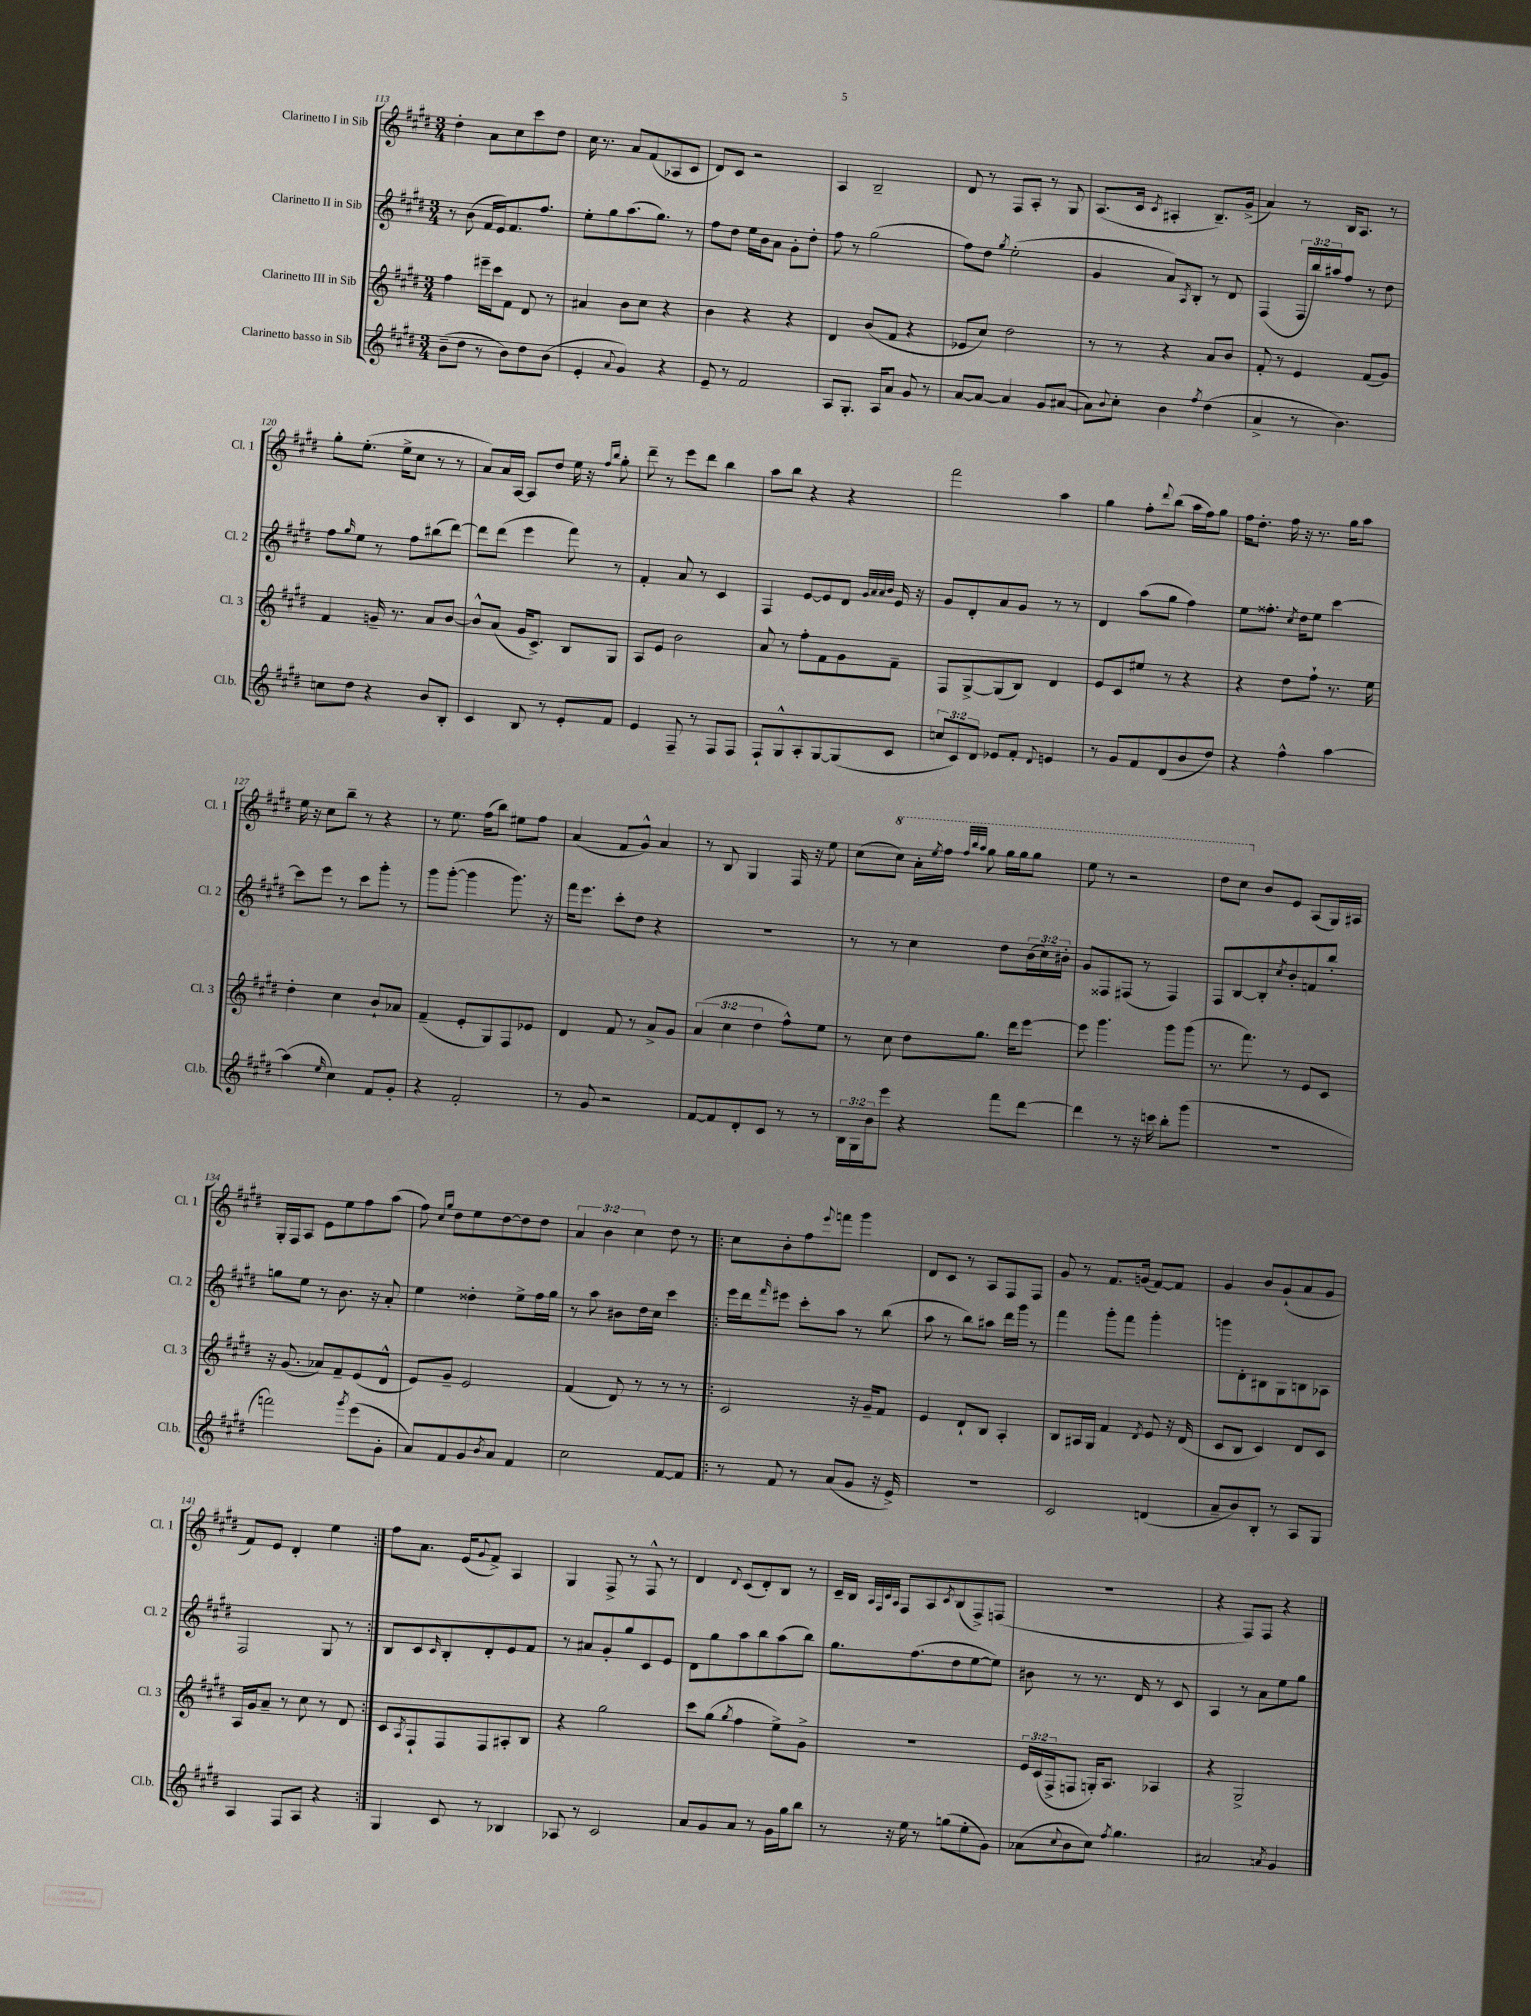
<<
\new StaffGroup <<
\new Staff = "s0" \with { instrumentName = "Clarinetto I in Sib" shortInstrumentName = "Cl. 1" } {
    \clef treble \key e \major \numericTimeSignature \time 3/4 \override Staff.TupletNumber.text = #tuplet-number::calc-fraction-text
    dis''4-. a'8 cis''8 cis'''8 dis''8 |
    cis''16 r8. a'8 fis'8( aes8 cis'8 |
    dis'8) cis'8 r2 |
    a4 b2-- |
    dis'8 r8 fis8 a8-. r8 gis8 |
    a8.( cis'16 \acciaccatura { cis'8 } ais4-. b8.--) gis'16->( |
    a'4) r8 b16 a8. r8 |
    gis''8-. e''8.-.( e''16-> cis''8 r8 r8 |
    a'8) a'16 a16~ a8 dis''8 e''16 r16 \grace { fis''16 b''16 } gis''8-. |
    dis'''8-- r8 e'''8 dis'''8 b''4 |
    a''8 b''8 r4 r4 |
    fis'''2 a''4 |
    gis''4 fis''8-. \appoggiatura { dis'''8 } b''8( a''16 fis''16) gis''8 |
    fis''16 dis''8.-. fis''16 r16 r8. gis''16 a''8 |
    e''16 r16 cis''8 b''8-- r8 r4 |
    r8 e''8. fis''16( b''8) eis''8 fis''8 |
    a'4( fis'8 gis'8-^) a'4 |
    r8 b8 gis4 fis16 r16 e''8 |
    cis''8( \ottava #1 cis'''8) a''16-. \acciaccatura { e'''8 } fis'''16 \grace { fis'''32 b'''32 a'''32 } gis'''8 gis'''16 gis'''16 gis'''8 |
    e'''8 r8 r2 |
    dis'''8 cis'''8 \ottava #0 b'8 e'8 a8( gis16) ais16 |
    gis16-. fis16 a8 e'8 e''8 fis''8 a''8( |
    fis''8) \grace { cis''16 gis''16 } dis''8 e''8 dis''8~ dis''8 dis''8 |
    \tuplet 3/2 { a'4 b'4 cis''4 } dis''8 r8 |
    \repeat volta 2 { cis''8 b'8-. fis''8 \appoggiatura { e'''8 } f'''8 gis'''4 |
    dis'8 cis'8 r8 a8 fis8 fis8 |
    gis'8 r8 fis'8. g'16( fis'8~) fis'8 |
    gis'4 b'8 gis'8-!( a'8 gis'8 |
    fis'8) e'8 dis'4-. e''4 | }
    fis''8 a'8. e'16( \appoggiatura { gis'8 } fis'8->) a4 |
    gis4 fis8-> r8 fis8-^ r8 |
    dis'4 \appoggiatura { dis'8 } cis'8( dis'8-.) b8 r8 |
    cis'16-- b16 \grace { a32 fis32 cis'32 a32 } fis8 a8 \acciaccatura { cis'8 } b8( fis8->) f8( |
    R2. |
    r4 fis8) fis8 r4 \bar "|." |
}
\new Staff = "s1" \with { instrumentName = "Clarinetto II in Sib" shortInstrumentName = "Cl. 2" } {
    \clef treble \key e \major \numericTimeSignature \time 3/4 \override Staff.TupletNumber.text = #tuplet-number::calc-fraction-text
    r8 b'8( fis'16 e'16) fis'8. fis''8. |
    e''8-. gis''8 a''8.( gis''8.) r8 |
    fis''8 dis''8 e''16 b'16 a'8 gis'8-. dis''8-. |
    fis''8 r8 gis''2( |
    fis''8) dis''8 \acciaccatura { gis''8 } e''2-.( |
    gis'4 a'8) \acciaccatura { a8 } b8-. r8 dis'8 |
    fis4( \tuplet 3/2 { fis16 b''16) ais''16 } fis''8 r8 dis''8 |
    fis''8 \grace { gis''16 } e''8 r8 fis''8 bis''8( dis'''8~) |
    dis'''8 dis'''8( e'''4 fis'''8) r8 |
    fis'4-. a'8 r8 cis'4 |
    fis4 e'8~ e'8 dis'8 \grace { gis'32 a'32 a'32 b'32 } e'16 r16 |
    gis'8 dis'8-. a'8 gis'8 r8 r8 |
    dis'4 a''8( gis''8 fis''4) |
    e''8 fisis''8.-. \acciaccatura { cis''8 } dis''16 e''8 cis'''4~ |
    cis'''8 e'''8 r8 cis'''8 gis'''8-. r8 |
    gis'''8 gis'''8~-.( gis'''4 gis'''8.) r16 |
    fis'''16 e'''8. cis'''8-. dis''8 r4 |
    R2. |
    r8 r8 cis''4 dis''8 \tuplet 3/2 { b'16( cis''16) bis'16-. } |
    gis'8 fisis8 fis8( r8 fis4) |
    fis8 b8~ b8-. \acciaccatura { cis''8 } b'8-. f'8 b''8-. |
    g''8 e''8 r8 b'8. r16 a'8-. |
    e''4 disis''4-. e''8-> fis''16 gis''16 |
    r8 a''8 bis'8 dis''16 cis''16 cis'''4 |
    \repeat volta 2 { e'''16 dis'''16 \grace { fis'''16 } eis'''8 cis'''8-. a''8 r8 b''8( |
    a''8 r8 b''8) ais''8 dis'''16 gis'''16 r8 |
    fis'''4 gis'''8-. fis'''8 gis'''4-. |
    g'''8 dis'8-. bis8 gis8 b8 aes8 |
    fis2 gis8 r8 | }
    b8 cis'8 \grace { cis'16 } b8-. dis'8-. e'8 fis'8 |
    r8 ais'8 gis'8-. gis''8 cis'8 e'8 |
    dis'8 gis''8 a''8 b''8 a''8( b''8) |
    gis''8. fis''8.( dis''8 e''8~ e''8) |
    bis'8 r8 r8. dis'16 r8 cis'8 |
    a4 r8 a'8 e''8 gis''8 \bar "|." |
}
\new Staff = "s2" \with { instrumentName = "Clarinetto III in Sib" shortInstrumentName = "Cl. 3" } {
    \clef treble \key e \major \numericTimeSignature \time 3/4 \override Staff.TupletNumber.text = #tuplet-number::calc-fraction-text
    fis''4 eis'''16-- cis'''16 fis'8 dis'8 r8 |
    ais'4 b'8 cis''8 r4 |
    b'4 r4 r4 |
    dis'4 b'8( fis'8 r4 |
    ees'8 cis''8) dis''2 |
    r8 r8 r4 a'8 b'8 |
    fis'8-. r8 e'4 fis'8( gis'8) |
    fis'4 g'16-- r8. a'8 b'8~ |
    b'8-^ a'8( gis'16 cis'8.->) b8 gis8 |
    a8 e'8 b'2 |
    a'8 r8 fis''8-. fis'8 gis'8 fis'8-- |
    fis8 gis8~-> gis8( b8) dis'4 |
    e'8 cis'8 eis''8 r8 r4 |
    r4 dis''8 fis''8-! r8. e''16 |
    dis''4-. cis''4 b'8-! aes'8 |
    fis'4--( e'8-. gis8) fis8 ees'8 |
    dis'4 fis'8 r8 a'8-> gis'8 |
    \tuplet 3/2 { a'4( cis''4 dis''4 } fis''8-^) e''8 |
    r8 cis''8 dis''8 gis''8. dis'''16 e'''8~ |
    e'''8 gis'''4. gis'''8 gis'''8( |
    r8. fis'''8.) r8 e'8 cis'8 |
    r16 gis'8.( aes'8) fis'8-- e'8( dis'8-^ |
    e'8) gis'8-- e'2 |
    fis'4( dis'8) r8 r8 r8 |
    \repeat volta 2 { cis'2 r16 gis'16-- fis'8 |
    e'4 dis'8-! b8 a4-. |
    b8 ais16 gis16 fis'4 \acciaccatura { dis'8 } e'8 r16 dis'16( |
    cis'8 b8 cis'4) dis'8 cis'8 |
    a16 gis'16 a'8-- r8 cis''8 r8 dis'8 | }
    cis'8 \acciaccatura { a8 } fis8-! fis8 fis8 ais8-. b8 |
    r4 gis''2 |
    cis'''8 gis''8( \acciaccatura { gis''8 } fis''4 e''8->) gis'8-> |
    R2. |
    \tuplet 3/2 { e'16 cis'16( fis16-> } f8 g16-.) a8. aes4 |
    r4 gis2-> \bar "|." |
}
\new Staff = "s3" \with { instrumentName = "Clarinetto basso in Sib" shortInstrumentName = "Cl.b." } {
    \clef treble \key e \major \numericTimeSignature \time 3/4 \override Staff.TupletNumber.text = #tuplet-number::calc-fraction-text
    b'8--( dis''8 r8 b'8) dis''8 b'8( |
    e'4-. \appoggiatura { a'8 } gis'4) r4 |
    e'8-- r8 fis'2 |
    a8 gis8.-. a16 a'8 gis'8 r8 |
    a'8~ a'8~ a'4 gis'8 ais'8~( |
    ais'8) \appoggiatura { b'8 } cis''8-. b'4 \acciaccatura { fis''8 } dis''4( |
    a'4-> r8 b'4.) |
    c''8 dis''8 r4 b'8 b8-. |
    cis'4 b8 r8 e'8-. fis'8 |
    e'4 fis8-- r8 fis8 fis8 |
    fis8-! gis8-^ a8-. gis8~ gis8( cis'8 |
    \tuplet 3/2 { c''8 cis'8) dis'8 } ees'8 fis'8-. \appoggiatura { dis'8 } e'4 |
    r8 gis'8 fis'8 dis'8( b'8 dis''8) |
    r4 fis''4-^ a''4~ |
    a''4( \grace { e''16 } cis''4) fis'8 gis'8-. |
    r4 fis'2-. |
    r8 gis'8 r2 |
    fis'8~ fis'8 dis'8-. cis'8 r8 r8 |
    \tuplet 3/2 { b16 gis16 b'16 } e'''8 r4 fis'''8 dis'''8~ |
    dis'''4 r8 r16 c'''16 b''8-. gis'''8( |
    R2. |
    f'''2) \acciaccatura { gis'''8 } e'''8( gis'8-. |
    a'8) fis'8 gis'8 \acciaccatura { b'8 } a'8 fis'4 |
    cis''2 fis'8~ fis'8 |
    \repeat volta 2 { r8 fis'8 r8 a'8( gis'8 r16 e'16->) |
    R2. |
    cis'2 d'4( |
    a'8-- b'8) b8-. r8 a8 gis8 |
    a4 fis8 a8 r4 | }
    gis4 cis'8 r8 bes4 |
    aes8 r8 cis'2 |
    a'8 gis'8 a'8 r8 gis'16 gis''16 b''8 |
    r8 r16 e''16 r8 g''8( e''8-. gis'8) |
    aes'8( \appoggiatura { cis''8 } b'8 cis''8) \acciaccatura { fis''8 } gis''4. |
    ais'2 \acciaccatura { a'8 } gis'4 \bar "|." |
}
>>
>>
\layout { \context { \Score currentBarNumber = #113 } }
